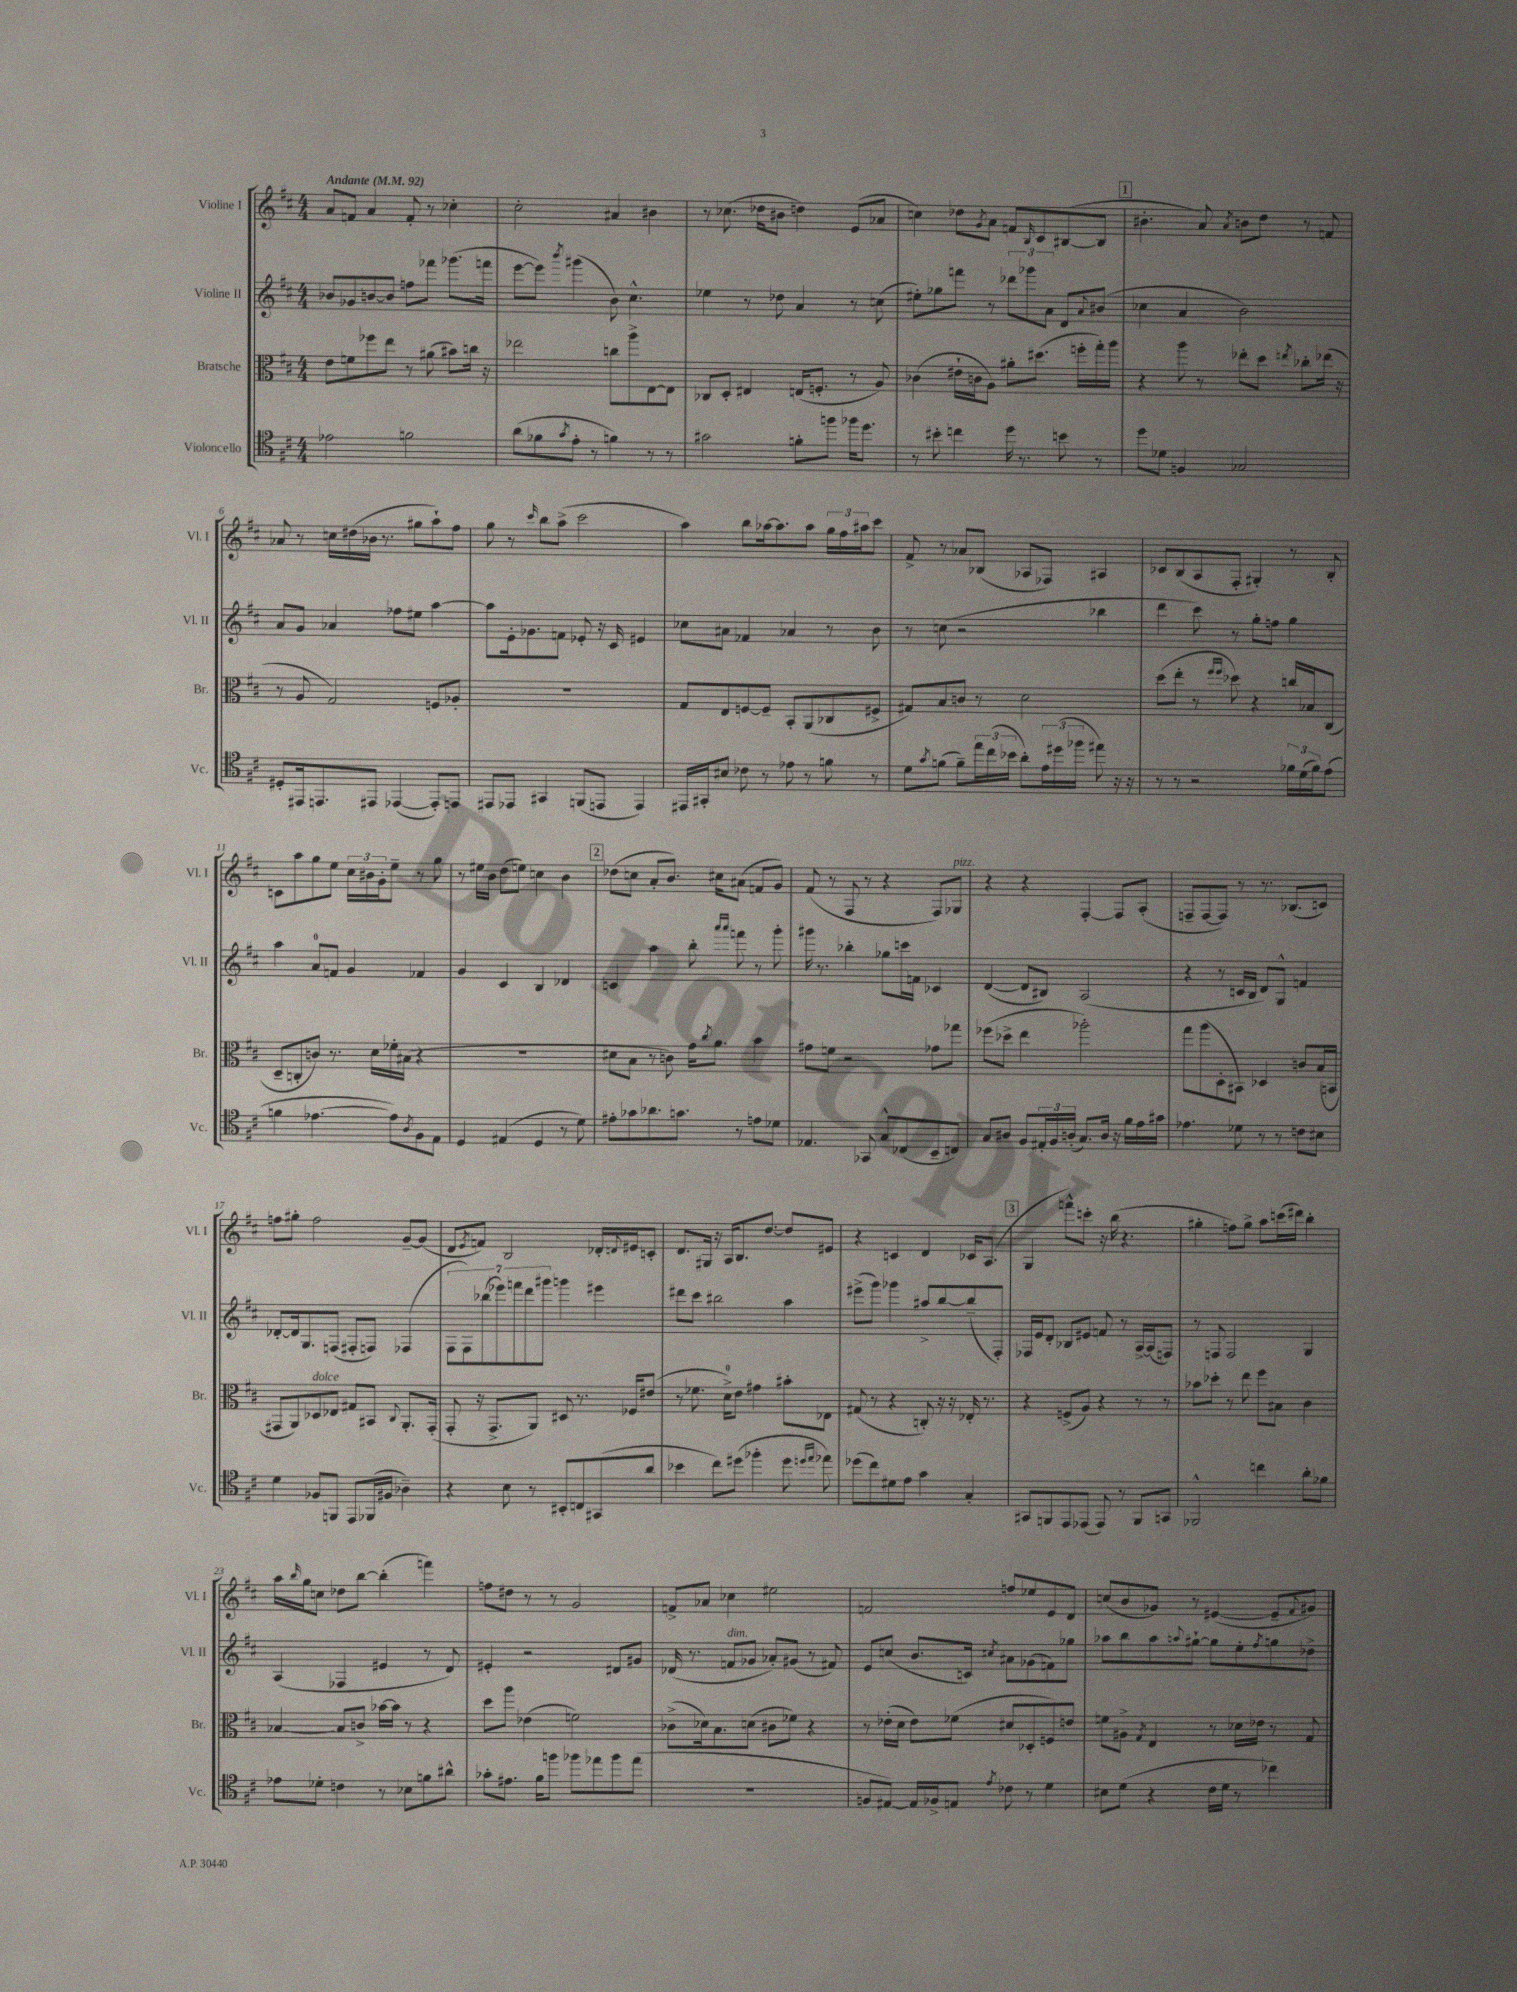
<<
\new StaffGroup <<
\new Staff = "s0" \with { instrumentName = "Violine I" shortInstrumentName = "Vl. I" } {
    \clef treble \key d \major \numericTimeSignature \time 4/4 \tempo "Andante" 4 = 92
    a'8 f'8 a'4 f'8-. r8 ces''4-. |
    cis''2-. ais'4 bis'4 |
    r8 ces''8.( des''16 bis'8 d''4) e'8( aes'8 |
    c''4) des''8 \acciaccatura { g'8 } a'8 f'8 \grace { b16 } cis'8 bis8~( bis8 |
    \mark \markup { \box "1" } bis'4.-. a'8) \acciaccatura { a'8 } b'8 d''8 r8 f'8 |
    aes'8 r8 c''16 dis''16( bes'16 r8. gis''8 a''8-!) fis''8 |
    g''8 r8 \grace { cis'''16 } b''8 a''8->( cis'''2 |
    a''4) b''8 aes''16~ aes''8. aes''8 \tuplet 3/2 { g''16 fis''16 ais''16 } cis'''8 |
    fis'8-> r8 aes'8 bes8( aes8 fes8) ais4 |
    ces'8 b8( a8 fis8-. gis4-.) r8 b8-. |
    c'8 a''8 g''8 e''8 \tuplet 3/2 { cis''16 bis'16 g'16-. } e''8-- r8 g''8 |
    r8 eis''16 b'16 d''8( e''8) c''4 b'4 |
    \mark \markup { \box "2" } des''8( c''8 a'8-. b'8.) cis''16 ais'8( f'8 g'8) |
    fis'8( r8 fis8 r8 r4 fis8) ges8^\markup { \italic "pizz." } |
    r4 r4 fis4~-. fis8 a8-.( |
    f8-- f8~ f8) r8 r8. bes8.( c'8) |
    f''8 gis''8-. f''2 g'8~-- g'8( |
    d'8 \acciaccatura { e'8 } f'8) b2 des'16-. \appoggiatura { d'8 } eis'16 c'8-. |
    d'8. gis16 r16 a16 b8. d''8.~ d''8 eis'8 |
    r4 c'4 d'4 ces'16 a8.( |
    \mark \markup { \box "3" } g4 f'''8-^) c'''8-. r16 b''16( r4. |
    gis''4-. f''8) gis''8-> a''8 c'''16( dis'''16) b''4-. |
    a''16 \grace { b''16 } g''16 c''8 des''8 b''8~ b''4-.( f'''4) |
    f''8 dis''8 r8 r8 g'2 |
    f'8-> aes'8 ces''4 eis''2 |
    f'2 f''8 ees''8 e'8 d'8 |
    c''8( b'8 ges'8) r8 eis'4~( eis'8-- \appoggiatura { fis'8 } gis'8) \bar "|." |
}
\new Staff = "s1" \with { instrumentName = "Violine II" shortInstrumentName = "Vl. II" } {
    \clef treble \key d \major \numericTimeSignature \time 4/4
    bes'8 ges'8 b'8~ b'8 f''8 fes'''8 ges'''8.( f'''16 |
    e'''8~ e'''8) \acciaccatura { b'''8 } gis'''4( b'8) cis''4.-^ |
    ees''4 r8 des''8 a'4 r8 c''8( |
    eis''8-.) ges''8 f'''8 r8 \tuplet 3/2 { des'''8 ges'''8 a'8 } d'8 \appoggiatura { a'8 } bis'8( |
    \mark \markup { \box "1" } ces''4 a'4 b'2) |
    a'8 g'8 aes'4 fes''8 eis''8 a''4~ |
    a''8 e'16-. ges'8. f'8 ees'8-. r16 cis'16 eis'4 |
    ces''8 ais'8 fes'4 aes'4 r8 b'8 |
    r8 c''8( r2 bes''4 |
    d'''4 cis'''8) r8 g''8-. f''8 g''4 |
    a''4 a'8-0 f'8 g'4 fes'4 |
    g'4 cis'4 b4 des'4 |
    \mark \markup { \box "2" } c'4 a''4 b''8-. \grace { a'''16 a'''16 } f'''8 r8 g'''8-. |
    gis'''16 r8. bes''4-. ges''8 c'''16 f'16 ces'4 |
    d'4~( d'8 bis8) a2( |
    r4 r8 c'16 b16 d'8) g8-^ f'4 |
    des'8~-. des'16 g8. f8( fis8-. f8) fes4( |
    \tuplet 7/4 { fis8 fis8) bes''8( ees'''8) f'''8 d'''8 gis'''8 } g'''4 eis'''4 |
    dis'''8 cis'''8 bis''2 a''4 |
    eis'''8->( g'''8) ges'''4 ais''8-> b''8~ b''8--( fis8-.) |
    \mark \markup { \box "3" } fes16 e'16 d'8-. bes8 eis'8 f'8 r8 a16~-> a16( f8) |
    r8 f8 f2 g4 |
    a4( fes4 eis'4 r8 d'8) |
    eis'4-. r2 dis'8 gis'8 |
    des'16( r8. f'8^\markup { \italic "dim." } ges'8 aes'8-.) gis'8( r8 fis'8) |
    e'8 c''8( b'8. c'16) \acciaccatura { cis''8 } ais'8 ges'8( f'8) ges''8 |
    aes''8 b''8 aes''8 \appoggiatura { a''8 } gis''8~-! gis''8 e''8-. \acciaccatura { fis''8 } g''8 des''8-> \bar "|." |
}
\new Staff = "s2" \with { instrumentName = "Bratsche" shortInstrumentName = "Br." } {
    \clef alto \key d \major \numericTimeSignature \time 4/4
    e'8 f'8 fes''8 e''8 r8 ais'8( bis'8) c''16 r16 |
    ees''2 c''8 a''8-> e8~ e8 |
    ces8 d8-. eis4 e16( f8.-. r8 a8) |
    ces'4( eis'16-! c'16 a8) ais'8-. dis''8.( f''16-. g''16-.) a''16 |
    \mark \markup { \box "1" } r4 a''8 r8 ees''8-. d''8 \acciaccatura { e''8 } ces''8-. ees''16( r16 |
    r8 a8 g2) f8 aes8-. |
    R1 |
    g8 e8 f8~ f8-- b,8-. a,8( ces8 fis8-> |
    gis8) b8 c'8 r8 d'2 |
    d''8( e''8-. r8 \grace { fis''16 fis''16 } des''8) r4 c''16 bes16 cis8( |
    d8-- c8-. c'8) r8. d'16 fes'16-. bis16( r4 |
    R1 |
    \mark \markup { \box "2" } dis'8 b8 r8 c'8) g'16 \acciaccatura { cis''8 } a'8. b'4 |
    gis'8 f'8 r2 ges'8 ges''8 |
    fes''8( des''8-> e''4 aes''2-.) |
    g''8 a''8( d8-. bis,8) des4 c'8 b16( b,16 |
    gis,8 a,8) des8^\markup { \italic "dolce" } ees8 gis8 bis,8 \appoggiatura { cis8 } a,8.-. gis,16-.( |
    g,8-. r16 g,8.-> a,8) dis8 r8. fes16 eis'8( |
    r8 fes'8. d'16-0->) e'8 gis'4 bis'8-. ees8 |
    gis8( r8 r4 c8-.) r16 r16 ees16-. r8. |
    \mark \markup { \box "3" } r4 f8->( a8) r4 r8 r8 |
    bes'8 des''8-. r8 e''8 fis''8 bis8 cis'4 |
    bes4~ bes8 c'8-> bes'16~ bes'16 r8 r4 |
    d''8 a''8 ees'4( f'2) |
    ces'8->( des'16) b8. d'8( cis'8 fes'8) r4 |
    r8 ees'16-.( d'16 ees'8) fes'8( dis'8 des8-. f8) e'8 |
    f'8 ais8-> \acciaccatura { g8 } e4 r8 des'16 ees'16 r8 g8 \bar "|." |
}
\new Staff = "s3" \with { instrumentName = "Violoncello" shortInstrumentName = "Vc." } {
    \clef tenor \key d \major \numericTimeSignature \time 4/4
    ees'2 f'2 |
    a'8( fes'8 \acciaccatura { g'8 } e'8-. r8 f'4) r8 r8 |
    gis'2 f'8-. f''8 fes''16 d''8. |
    r8 bis'8-. c''4 d''16 r8. b'8 r8 |
    \mark \markup { \box "1" } d''8 des'8 f4 ges2 |
    dis8-. eis,16 e,8. eis,8 ees,4~( ees,8-.) e,8 |
    eis,8 ees,8 gis,4 f,8( e,8 e,4) |
    eis,16 gis,16-. bis8 ces'8 r8 ees'8 r8 f'8 r8 |
    d'8 \acciaccatura { g'8 } f'8( f'8--) \tuplet 3/2 { e''16 cis''16( bes'16 } a'8-.) \tuplet 3/2 { e'16 dis''16( fes''16 } eis''8) r16 r16 |
    r8 r8 r2 \tuplet 3/2 { fes'16 d'16( fes'16) } e'8( |
    f'4 ees'4.~ ees'8) \acciaccatura { a8 } fis8 e8 |
    d4 eis4( d4 r8 d'8) |
    \mark \markup { \box "2" } eis'8-. ges'8 aes'8. g'8. r8 e'8 des'8 |
    ees4. ges,8 g8-^ ces8( b,8-- c8) |
    g8 ais8 fis8 \tuplet 3/2 { eis16-. fis16 a16-.( } g8.) a16 r16 fis'16 e'16 gis'16 |
    ees'4. des'8 r8 r8 c'8 bis8 |
    d'4 fes8 f,8 e,8 fes,16( fis16 aes4--) |
    r4 b8 r8 bis,8-. c8 gis,8( a'8 |
    bes'4 cis''8) dis''8( fes''4-. dis''8 \grace { d''16 e''16 } ees''8) |
    des''8( cis''8) dis'8 e'8 g'4 g4-. |
    \mark \markup { \box "3" } gis,8 f,8 e,8 ees,8( ees,8) r8 f,8 g,8 |
    fes,2-^ c''4 a'8-. fes'8 |
    ees'8 des'8-. c'4 r8 bes8 f'8 ais'8-^ |
    ges'8-. eis'8. fis'16 f''8 fes''8 ees''8 fes''8 ees''8( |
    R1 |
    f8 eis8~) eis16 fes16-> e8 \acciaccatura { e'8 } ces'8 r8 d'4 |
    bis8 d'8( r4 cis'16 d'16 r8 ces''4) \bar "|." |
}
>>
>>
